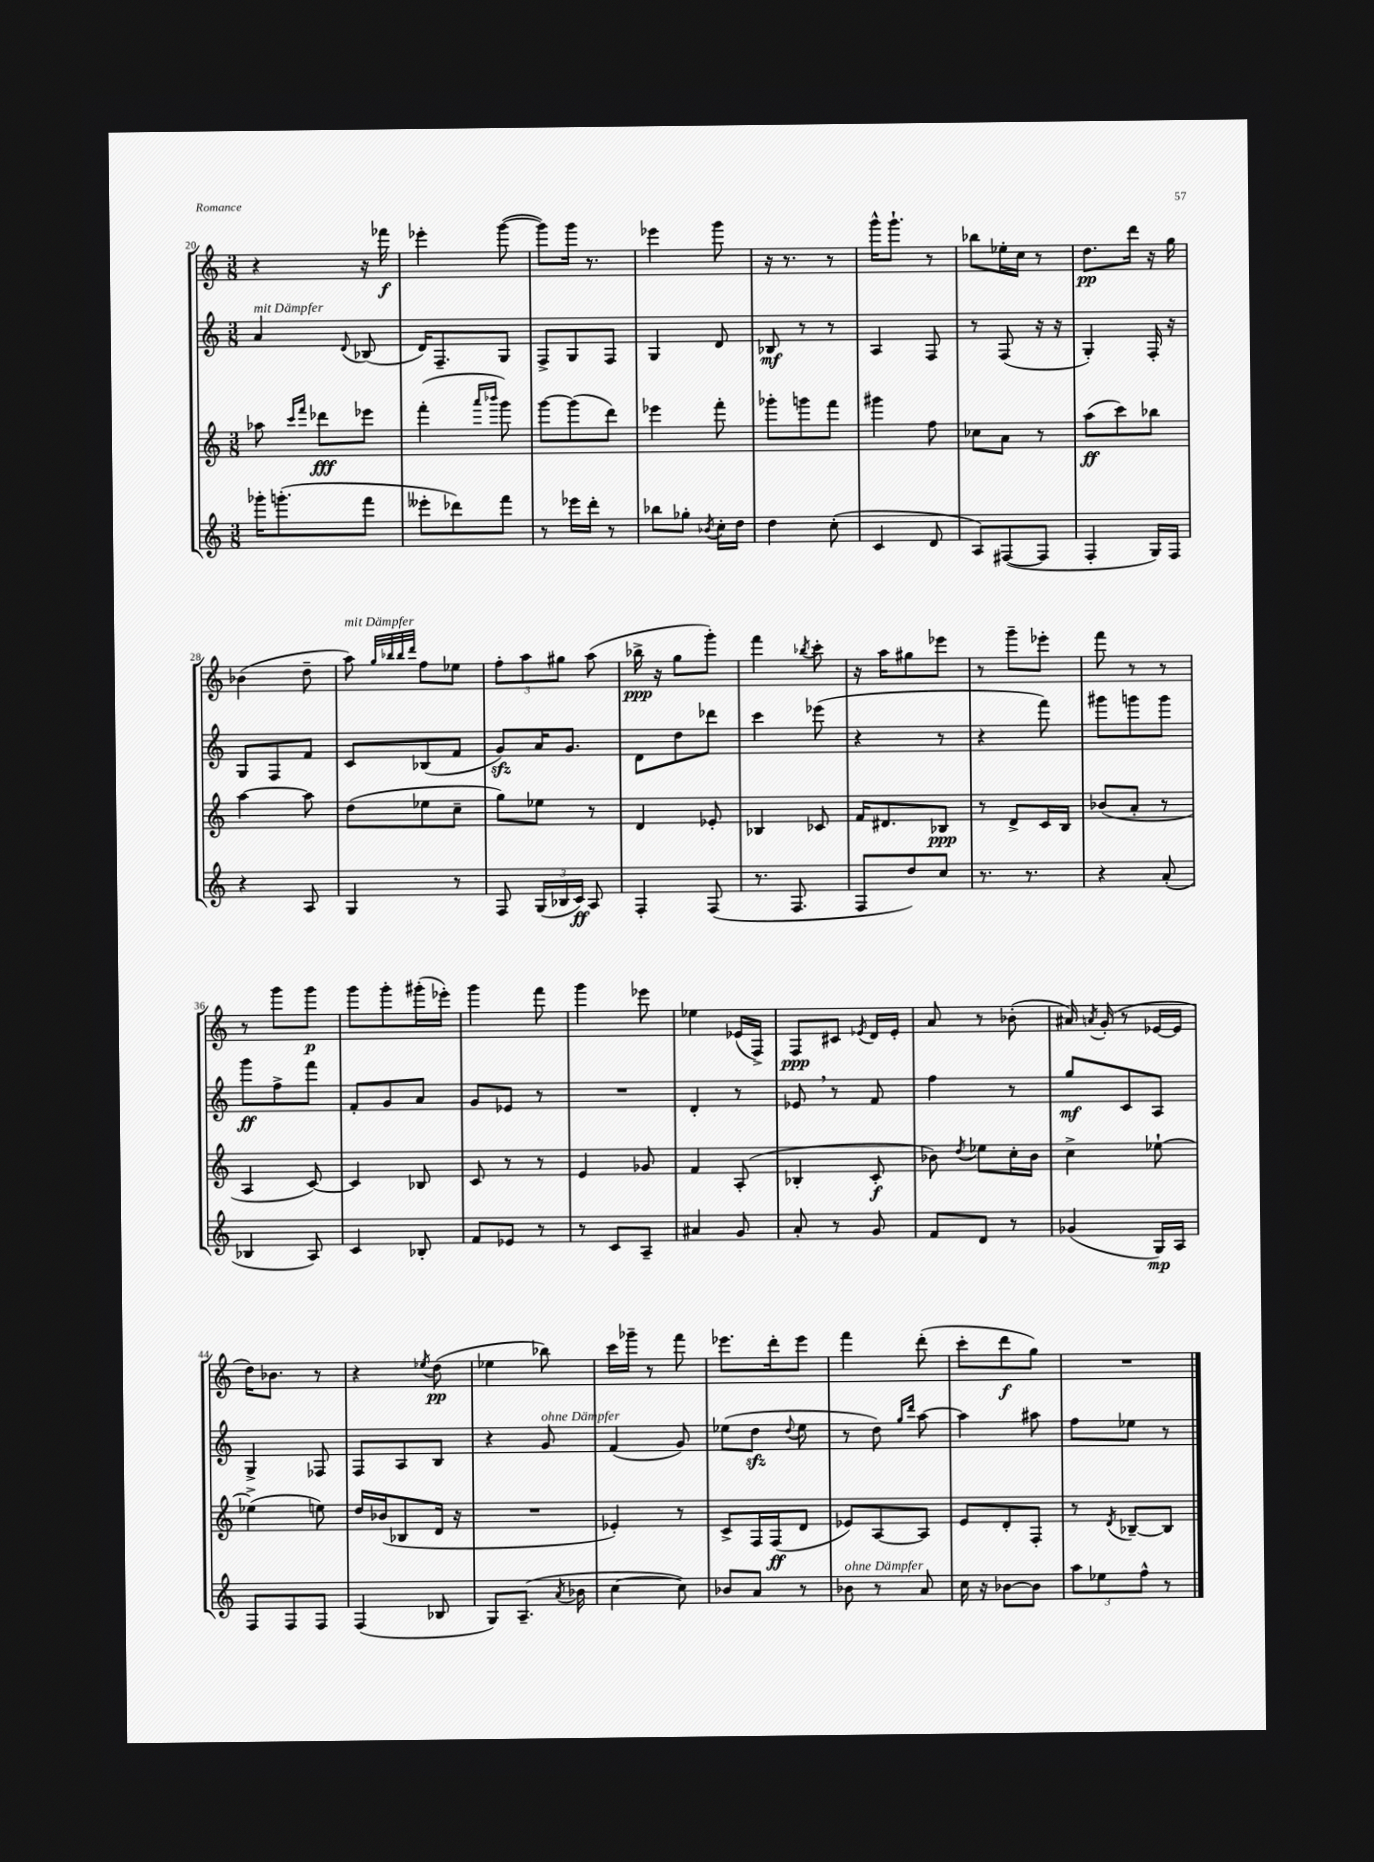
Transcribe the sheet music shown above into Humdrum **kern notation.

**kern	**dynam	**kern	**dynam	**kern	**dynam	**kern	**dynam
*part4	*part4	*part3	*part3	*part2	*part2	*part1	*part1
*staff4	*staff4	*staff3	*staff3	*staff2	*staff2	*staff1	*staff1
*clefG2	*	*clefG2	*	*clefG2	*	*clefG2	*
*k[]	*	*k[]	*	*k[]	*	*k[]	*
*M3/8	*	*M3/8	*	*M3/8	*	*M3/8	*
=20	=20	=20	=20	=20	=20	=20	=20
!	!	!	!	!LO:TX:a:i:t=mit Dämpfer	!	!	!
16ggg-X'\KL	.	8aa-X\	.	4a/	.	4r	.
(8.gggn'\	.	.	.	.	.	.	.
.	.	16qqccc/LL	.	.	.	.	.
.	.	16qqfff/JJ	.	.	.	.	.
.	.	8ddd-X\L	fff	.	.	.	.
.	.	.	.	8qqd/	.	.	.
8fff\J	.	8eee-X\J	.	(8B-X/	.	16r	.
.	.	.	.	.	.	16fff-X\	f
=21	=21	=21	=21	=21	=21	=21	=21
8eee--X'\L	.	(4fff'\	.	16d/KL)	.	4eee-X'\	.
.	.	.	.	8.F~/	.	.	.
8ddd-X\)	.	.	.	.	.	.	.
.	.	16qqaaa/LL	.	.	.	.	.
.	.	16qqbbb-X/JJ	.	.	.	.	.
8fff\J	.	8ggg\)	.	8G/J	.	([8ggg\	.
=22	=22	=22	=22	=22	=22	=22	=22
8r	.	[8ggg\L	.	8F^/L	.	8ggg\L])	.
16eee-X\LL	.	(8ggg\]	.	8G/	.	16ggg\Jk	.
16ddd'\JJ	.	.	.	.	.	8.r	.
8r	.	8ddd\J)	.	8F/J	.	.	.
=23	=23	=23	=23	=23	=23	=23	=23
8bb-X\L	.	4eee-X\	.	4G/	.	4eee-X\	.
8gg-X'\J	.	.	.	.	.	.	.
8qb-X/	.	.	.	.	.	.	.
16cc'\LL	.	8fff'\	.	8d/	.	8ggg\	.
16dd\JJ	.	.	.	.	.	.	.
=24	=24	=24	=24	=24	=24	=24	=24
4dd\	.	8ggg-X'\L	.	8B-X/	mf	16r	.
.	.	.	.	.	.	8.r	.
.	.	8gggn\	.	8r	.	.	.
(8cc'\	.	8fff\J	.	8r	.	8r	.
=25	=25	=25	=25	=25	=25	=25	=25
4c/	.	4ggg#X\	.	4A/	.	16ggg^^\KL	.
.	.	.	.	.	.	8.ggg`\J	.
8d/	.	8ff\	.	8F/	.	8r	.
=26	=26	=26	=26	=26	=26	=26	=26
8A/L)	.	8cc-X\L	.	8r	.	8bb-X\L	.
([8F#X/	.	8a\J	.	(8F/	.	16ee-X'\L	.
.	.	.	.	.	.	16cc\JJ	.
8F#/J]	.	8r	.	16r	.	8r	.
.	.	.	.	16r	.	.	.
=27	=27	=27	=27	=27	=27	=27	=27
4F'/	.	(8aa\L	ff	4G'/)	.	8.dd\L	pp
.	.	8ccc\)	.	.	.	.	.
.	.	.	.	.	.	16ddd\Jk	.
16G/LL)	.	8bb-X\J	.	16F'/	.	16r	.
16F/JJ	.	.	.	16r	.	16gg\	.
!!LO:LB:g=z
=28	=28	=28	=28	=28	=28	=28	=28
4r	.	[4aa\	.	8G/L	.	(4b-X\	.
.	.	.	.	8F/	.	.	.
8A/	.	8aa\]	.	8f/J	.	8dd~\	.
=29	=29	=29	=29	=29	=29	=29	=29
!	!	!	!	!	!	!LO:TX:a:i:t=mit Dämpfer	!
4G/	.	(8dd\L	.	8c/L	.	8aa\)	.
.	.	.	.	.	.	32qqgg/LLL	.
.	.	.	.	.	.	32qqbb-X/	.
.	.	.	.	.	.	32qqbb-/	.
.	.	.	.	.	.	32qqddd/JJJ	.
.	.	8ee-X\	.	(8B-X/	.	8ff\L	.
8r	.	8cc~\J	.	8f/J	.	8ee-X\J	.
=30	=30	=30	=30	=30	=30	=30	=30
8F/	.	8gg\L)	.	8gzz/L)	.	12ff'\L	.
.	.	.	.	.	.	12aa\	.
(24G/LL	.	8ee-X\J	.	16a/K	.	.	.
24B-X/	.	.	.	.	.	12gg#X\J	.
.	.	.	.	8.g/J	.	.	.
24c/JJ)	ff	.	.	.	.	.	.
8A/	.	8r	.	.	.	(8aa\	.
=31	=31	=31	=31	=31	=31	=31	=31
4F'/	.	4d/	.	8d\L	.	16bb-X^\	ppp
.	.	.	.	.	.	16r	.
.	.	.	.	8dd\	.	8gg\L	.
(8F/	.	8e-X'/	.	8ddd-X\J	.	8ggg'\J)	.
=32	=32	=32	=32	=32	=32	=32	=32
8.r	.	4B-X/	.	4ccc\	.	4fff\	.
8.F/	.	.	.	.	.	.	.
.	.	.	.	.	.	8qbb-X/	.
.	.	8c-X/	.	(8eee-X\	.	8ccc'\	.
=33	=33	=33	=33	=33	=33	=33	=33
8F/L	.	16f/KL	.	4r	.	16r	.
.	.	8.d#X/	.	.	.	16aa\KL	.
8dd/)	.	.	.	.	.	8gg#X\	.
8cc/J	.	8B-X/J	ppp	8r	.	8eee-X\J	.
=34	=34	=34	=34	=34	=34	=34	=34
8.r	.	8r	.	4r	.	8r	.
.	.	8d^/L	.	.	.	8ggg~\L	.
8.r	.	.	.	.	.	.	.
.	.	16c/L	.	8fff\)	.	8eee-X'\J	.
.	.	16B/JJ	.	.	.	.	.
=35	=35	=35	=35	=35	=35	=35	=35
4r	.	(8b-X/L	.	8ggg#X\L	.	8fff\	.
.	.	8a'/J	.	8gggn\	.	8r	.
(8a'/	.	8r	.	8ggg\J	.	8r	.
!!LO:LB:g=z
=36	=36	=36	=36	=36	=36	=36	=36
4B-X/	.	4A/	.	8ggg\L	ff	8r	.
.	.	.	.	8ff^\	.	8ggg\L	.
8A/)	.	[8c/)	.	8fff\J	.	8ggg\J	p
=37	=37	=37	=37	=37	=37	=37	=37
4c/	.	4c/]	.	8f'/L	.	8ggg\L	.
.	.	.	.	8g/	.	8ggg'\	.
8B-X'/	.	8B-X/	.	8a/J	.	(16ggg#X'\L	.
.	.	.	.	.	.	16eee-X'\JJ)	.
=38	=38	=38	=38	=38	=38	=38	=38
8f/L	.	8c/	.	8g/L	.	4ggg\	.
8e-X/J	.	8r	.	8e-X/J	.	.	.
8r	.	8r	.	8r	.	8fff\	.
=39	=39	=39	=39	=39	=39	=39	=39
8r	.	4e/	.	4.r	.	4ggg\	.
8c/L	.	.	.	.	.	.	.
8A~/J	.	8g-X/	.	.	.	8eee-X\	.
=40	=40	=40	=40	=40	=40	=40	=40
4a#X/	.	4f/	.	4d'/	.	4ee-X\	.
8g/	.	(8A'/	.	8r	.	(16e-X/LL	.
.	.	.	.	.	.	16F^/JJ)	.
=41	=41	=41	=41	=41	=41	=41	=41
8a'/	.	4B-X'/	.	8e-X,/	.	8F/L	ppp
8r	.	.	.	8r	.	8c#X/J	.
.	.	.	.	.	.	8qe-X/	.
8g/	.	8c'/	f	8f/	.	16d/LL	.
.	.	.	.	.	.	16e-'/JJ	.
=42	=42	=42	=42	=42	=42	=42	=42
8f/L	.	8b-X\)	.	4ff\	.	8a/	.
.	.	8qdd/	.	.	.	.	.
8d/J	.	8ee-X\L	.	.	.	8r	.
8r	.	16cc'\L	.	8r	.	(8b-X'\	.
.	.	16b-\JJ	.	.	.	.	.
=43	=43	=43	=43	=43	=43	=43	=43
(4g-X/	.	4cc^\	.	8gg/L	mf	16a#X/)	.
.	.	.	.	.	.	8qan/	.
.	.	.	.	.	.	(16g'/	.
.	.	.	.	8c/	.	8r	.
16G/LL)	mp	[8ee-X`\	.	8A/J	.	[16e-X/LL	.
16A/JJ	.	.	.	.	.	16e-/JJ]	.
!!LO:LB:g=z
=44	=44	=44	=44	=44	=44	=44	=44
8F/L	.	(4ee-X^\]	.	4G^/	.	16dd\KL)	.
.	.	.	.	.	.	8.b-X\J	.
8F/	.	.	.	.	.	.	.
8F/J	.	8een\)	.	8F-X/	.	8r	.
=45	=45	=45	=45	=45	=45	=45	=45
(4F/	.	16dd/LL	.	8F/L	.	4r	.
.	.	(16b-X/J	.	.	.	.	.
.	.	8B-X/	.	8A/	.	.	.
.	.	.	.	.	.	8qee-X/	.
8B-X/	.	16d/Jk	.	8B/J	.	(8dd\	pp
.	.	16r	.	.	.	.	.
=46	=46	=46	=46	=46	=46	=46	=46
8G/L)	.	4.r	.	4r	.	4ee-X\	.
(8.A~/J	.	.	.	.	.	.	.
!	!	!	!	!LO:TX:a:i:t=ohne Dämpfer	!	!	!
.	.	.	.	8g/	.	8bb-X\)	.
8qa/	.	.	.	.	.	.	.
16b-X\	.	.	.	.	.	.	.
=47	=47	=47	=47	=47	=47	=47	=47
[4cc\	.	4e-X'/)	.	(4f/	.	16ccc\LL	.
.	.	.	.	.	.	16ggg-X~\JJ	.
.	.	.	.	.	.	8r	.
8cc\])	.	8r	.	8g/)	.	8fff\	.
=48	=48	=48	=48	=48	=48	=48	=48
8b-X/L	.	8c^/L	.	(8ee-X\L	.	8.eee-X\L	.
8a/J	.	16F/L	.	8ddzz\J	.	.	.
.	.	(16F/J	ff	.	.	16ddd'\k	.
.	.	.	.	8qqdd/	.	.	.
8r	.	8d/J	.	8ee-\	.	8eee-\J	.
=49	=49	=49	=49	=49	=49	=49	=49
!LO:TX:a:i:t=ohne Dämpfer	!	!	!	!	!	!	!
8b-X\	.	8e-X/L)	.	8r	.	4fff\	.
8r	.	[8A/	.	8dd\)	.	.	.
.	.	.	.	16qqgg/LL	.	.	.
.	.	.	.	16qqddd/JJ	.	.	.
8a/	.	8A/J]	.	[8aa\	.	(8ddd'\	.
=50	=50	=50	=50	=50	=50	=50	=50
16cc\	.	8e/L	.	4aa\]	.	8ccc'\L	.
16r	.	.	.	.	.	.	.
[8b-X\L	.	8d'/	.	.	.	8ddd\	f
8b-\J]	.	8F'/J	.	8aa#X\	.	8gg\J)	.
=51	=51	=51	=51	=51	=51	=51	=51
12aa\L	.	8r	.	8ff\L	.	4.r	.
12ee-X\	.	.	.	.	.	.	.
.	.	8qd/	.	.	.	.	.
.	.	[8B-X~/L	.	8ee-X\J	.	.	.
12ff^^\J	.	.	.	.	.	.	.
8r	.	8B-/J]	.	8r	.	.	.
==	==	==	==	==	==	==	==
*-	*-	*-	*-	*-	*-	*-	*-
